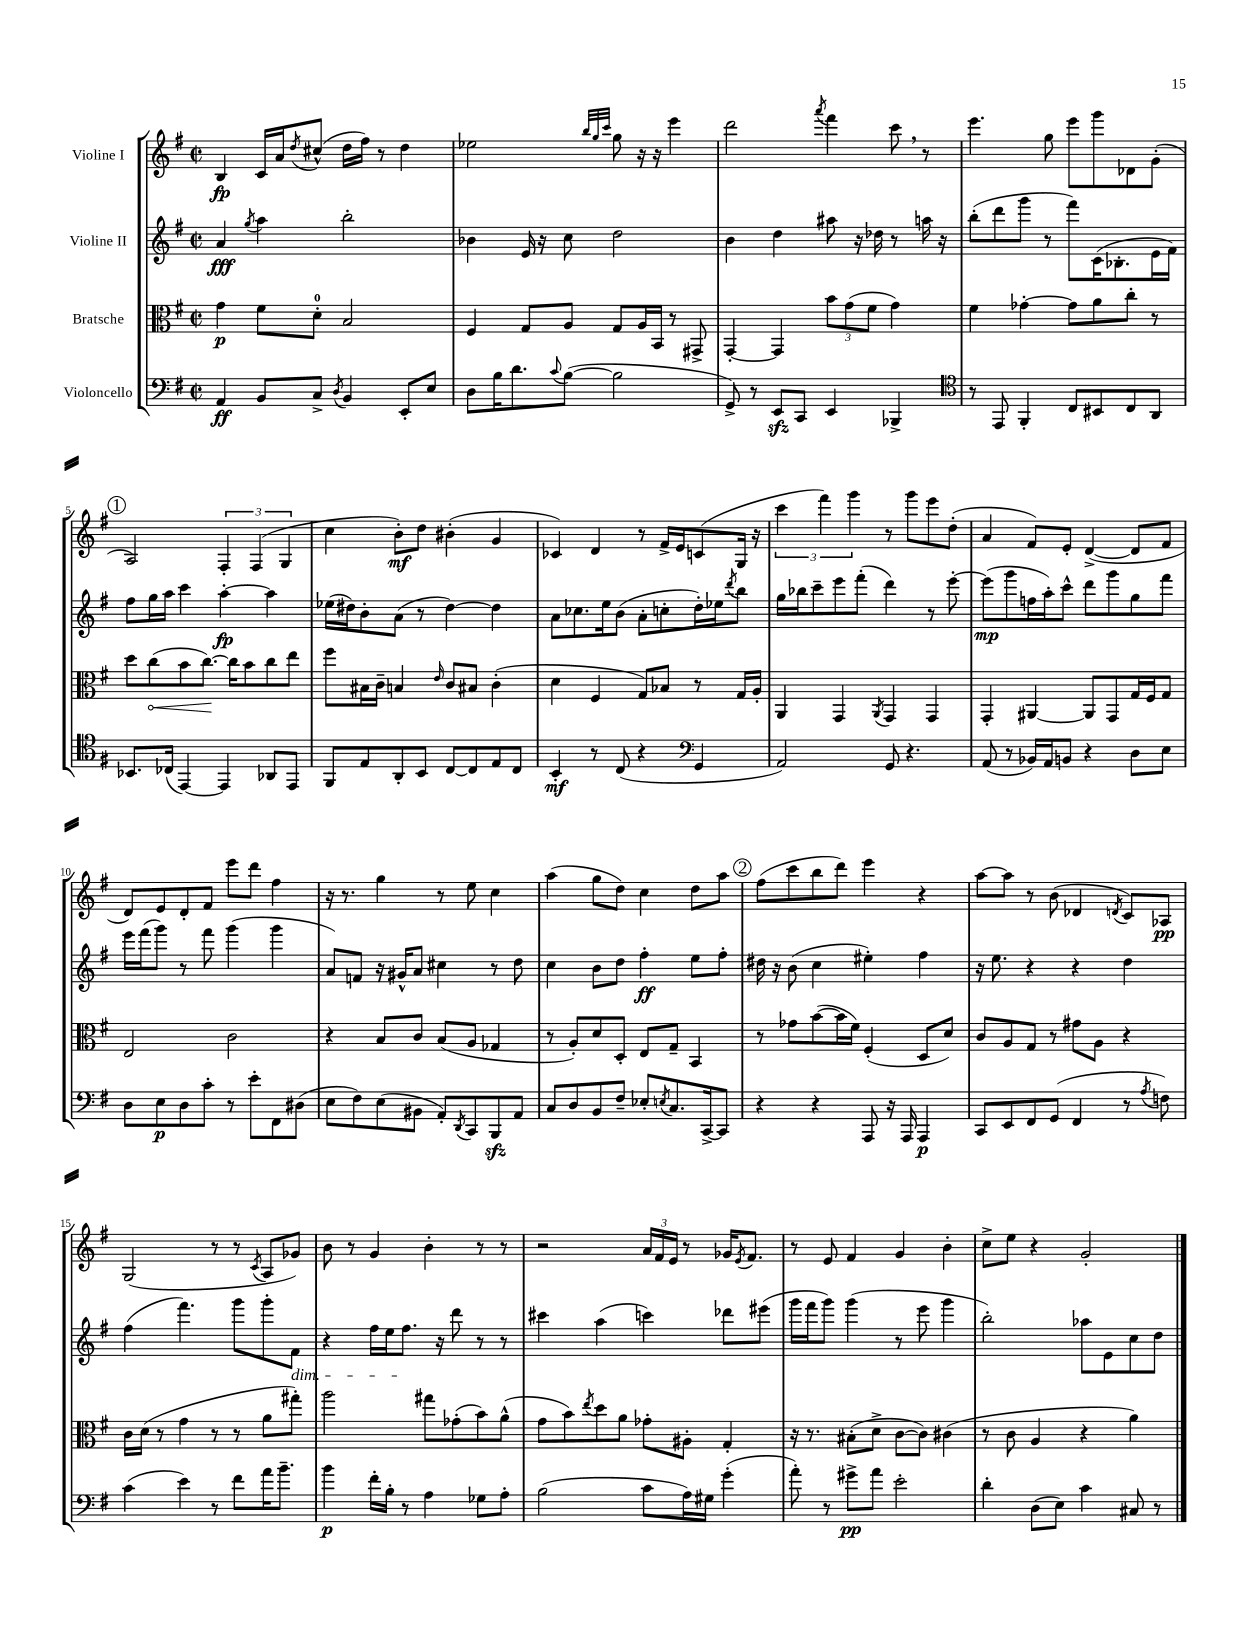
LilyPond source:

<<
\new StaffGroup <<
\new Staff = "s0" \with { instrumentName = "Violine I" } {
    \clef treble \key g \major \defaultTimeSignature \time 2/2
    b4\fp c'16 a'16 \acciaccatura { d''8 } cis''8-^( d''16 fis''16) r8 d''4 |
    ees''2 \grace { b''32 g''32 c'''32 } g''8 r16 r16 e'''4 |
    d'''2 \acciaccatura { a'''8 } fis'''4 c'''8 \breathe r8 |
    e'''4. g''8 e'''8 g'''8 des'8 g'8-.( |
    \mark \markup { \circle "1" } a2) \tuplet 3/2 { fis4-. fis4( g4 } |
    c''4 b'8-.\mf) d''8 bis'4-.( g'4 |
    ces'4) d'4 r8 fis'16-> e'16 c'8( g16 r16 |
    \tuplet 3/2 { c'''4 fis'''4) g'''4 } r8 g'''8 e'''8 d''8-.( |
    a'4 fis'8) e'8-. d'4~->( d'8 fis'8 |
    d'8) e'8 d'8-. fis'8 e'''8 d'''8 fis''4 |
    r16 r8. g''4 r8 e''8 c''4 |
    a''4( g''8 d''8) c''4 d''8 a''8 |
    \mark \markup { \circle "2" } fis''8( c'''8 b''8 d'''8) e'''4 r4 |
    a''8~ a''8 r8 b'8( des'4 \acciaccatura { d'8 } c'8) aes8\pp |
    g2( r8 r8 \acciaccatura { c'8 } a8 ges'8) |
    b'8 r8 g'4 b'4-. r8 r8 |
    r2 \tuplet 3/2 { a'16 fis'16 e'16 } r8 ges'16 \acciaccatura { e'8 } fis'8. |
    r8 e'8 fis'4 g'4 b'4-. |
    c''8-> e''8 r4 g'2-. \bar "|." |
}
\new Staff = "s1" \with { instrumentName = "Violine II" } {
    \clef treble \key g \major \defaultTimeSignature \time 2/2
    a'4\fff \acciaccatura { g''8 } a''4 b''2-. |
    bes'4 e'16 r16 c''8 d''2 |
    b'4 d''4 ais''8 r16 des''16 r8 a''16 r16 |
    b''8-.( d'''8 g'''8 r8 fis'''8) c'16( bes8.-. e'16 fis'16) |
    \mark \markup { \circle "1" } fis''8 g''16 a''16 c'''4 a''4~-.\fp a''4 |
    ees''16( dis''16) b'8-. a'8( r8 dis''4~) dis''4 |
    a'8 ces''8. e''16 b'8( a'8-. c''8-. d''16-.) ees''16 \acciaccatura { d'''8 } b''8 |
    g''16 bes''16 c'''8-- e'''8 fis'''8-.( d'''4) r8 e'''8~-. |
    e'''8\mp( g'''8 f''16 a''16-.) c'''8-^ d'''8 g'''8 g''8 fis'''8 |
    e'''16 fis'''16( g'''8) r8 fis'''8 g'''4( g'''4 |
    a'8) f'8 r16 gis'16-^ a'8 cis''4 r8 d''8 |
    c''4 b'8 d''8 fis''4-.\ff e''8 fis''8-. |
    \mark \markup { \circle "2" } dis''16 r16 b'8( c''4 eis''4-.) fis''4 |
    r16 e''8. r4 r4 d''4 |
    fis''4( fis'''4.) g'''8 g'''8-. fis'8\dim |
    r4 fis''16 e''16 fis''8.\! r16 d'''8 r8 r8 |
    cis'''4 a''4( c'''4) des'''8 eis'''8( |
    g'''16 fis'''16 g'''8) g'''4( r8 e'''8 g'''4 |
    b''2-.) aes''8 e'8 c''8 d''8 \bar "|." |
}
\new Staff = "s2" \with { instrumentName = "Bratsche" } {
    \clef alto \key g \major \defaultTimeSignature \time 2/2
    g'4\p fis'8 d'8-0-. b2 |
    fis4 g8 a8 g8 a16 b,16 r8 gis,8-> |
    g,4~-. g,4 \tuplet 3/2 { b'8 g'8( fis'8 } g'4) |
    fis'4 ges'4~-. ges'8 a'8 c''8-. r8 |
    \mark \markup { \circle "1" } d''8 \once \override Hairpin.circled-tip = ##t c''8\<( b'8 c''8.~\!) c''16 b'8 c''8 e''8 |
    fis''8 bis16 c'16-- b4 \grace { e'16 } c'8 bis8 c'4-.( |
    d'4 fis4 g8) bes8 r8 g16 a16-. |
    a,4 g,4 \acciaccatura { a,8 } g,4 g,4 |
    g,4-. ais,4~ ais,8 g,8 g16 fis16 g8 |
    e2 c'2 |
    r4 b8 c'8 b8( a8 ges4 |
    r8 a8-.) d'8 d8-. e8 g8-- b,4 |
    \mark \markup { \circle "2" } r8 ges'8 b'8~( b'16 fis'16) fis4-.( d8 d'8) |
    c'8 a8 g8 r8 gis'8 a8 r4 |
    c'16 d'16( r8 g'4 r8 r8 a'8 gis''8-.) |
    a''2 gis''8 ges'8-.( b'8) a'8-^( |
    g'8 b'8) \acciaccatura { e''8 } d''8 a'8 ges'8-. ais8-. g4-. |
    r16 r8. bis8-.( d'8-> c'8~ c'8) cis'4( |
    r8 c'8 a4 r4 a'4) \bar "|." |
}
\new Staff = "s3" \with { instrumentName = "Violoncello" } {
    \clef bass \key g \major \defaultTimeSignature \time 2/2
    a,4\ff b,8 c8-> \acciaccatura { d8 } b,4 e,8-. e8 |
    d8 b16 d'8. \appoggiatura { c'8 } b8~( b2 |
    g,8->) r8 e,8\sfz c,8 e,4 bes,,4-> |
    \clef tenor r8 e,8 fis,4-. c8 bis,8 c8 a,8 |
    \mark \markup { \circle "1" } bes,8. ces16( e,4~) e,4 aes,8 e,8 |
    fis,8 e8 a,8-. b,8 c8~ c8 e8 c8 |
    b,4-.\mf r8 c8( r4 \clef bass g,4 |
    a,2) g,8 r4. |
    a,8( r8 bes,16) a,16 b,8 r4 d8 e8 |
    d8 e8\p d8 c'8-. r8 e'8-. fis,8 dis8( |
    e8 fis8) e8( bis,8 a,8-.) \acciaccatura { d,8 } c,8 b,,8\sfz a,8 |
    c8 d8 b,8 fis8-- ees8-. \acciaccatura { e8 } c8. c,16~-> c,8 |
    \mark \markup { \circle "2" } r4 r4 a,,8 r16 a,,16 a,,4\p |
    c,8 e,8 fis,8 g,8( fis,4 r8 \acciaccatura { a8 } f8) |
    c'4( e'4) r8 fis'8 a'16 b'8.-- |
    b'4\p fis'16-. b16-. r8 a4 ges8 a8-. |
    b2( c'8 a16) gis16 g'4-.( |
    a'8-.) r8 gis'8->\pp a'8 e'2-. |
    d'4-. d8( e8) c'4 cis8 r8 \bar "|." |
}
>>
>>
